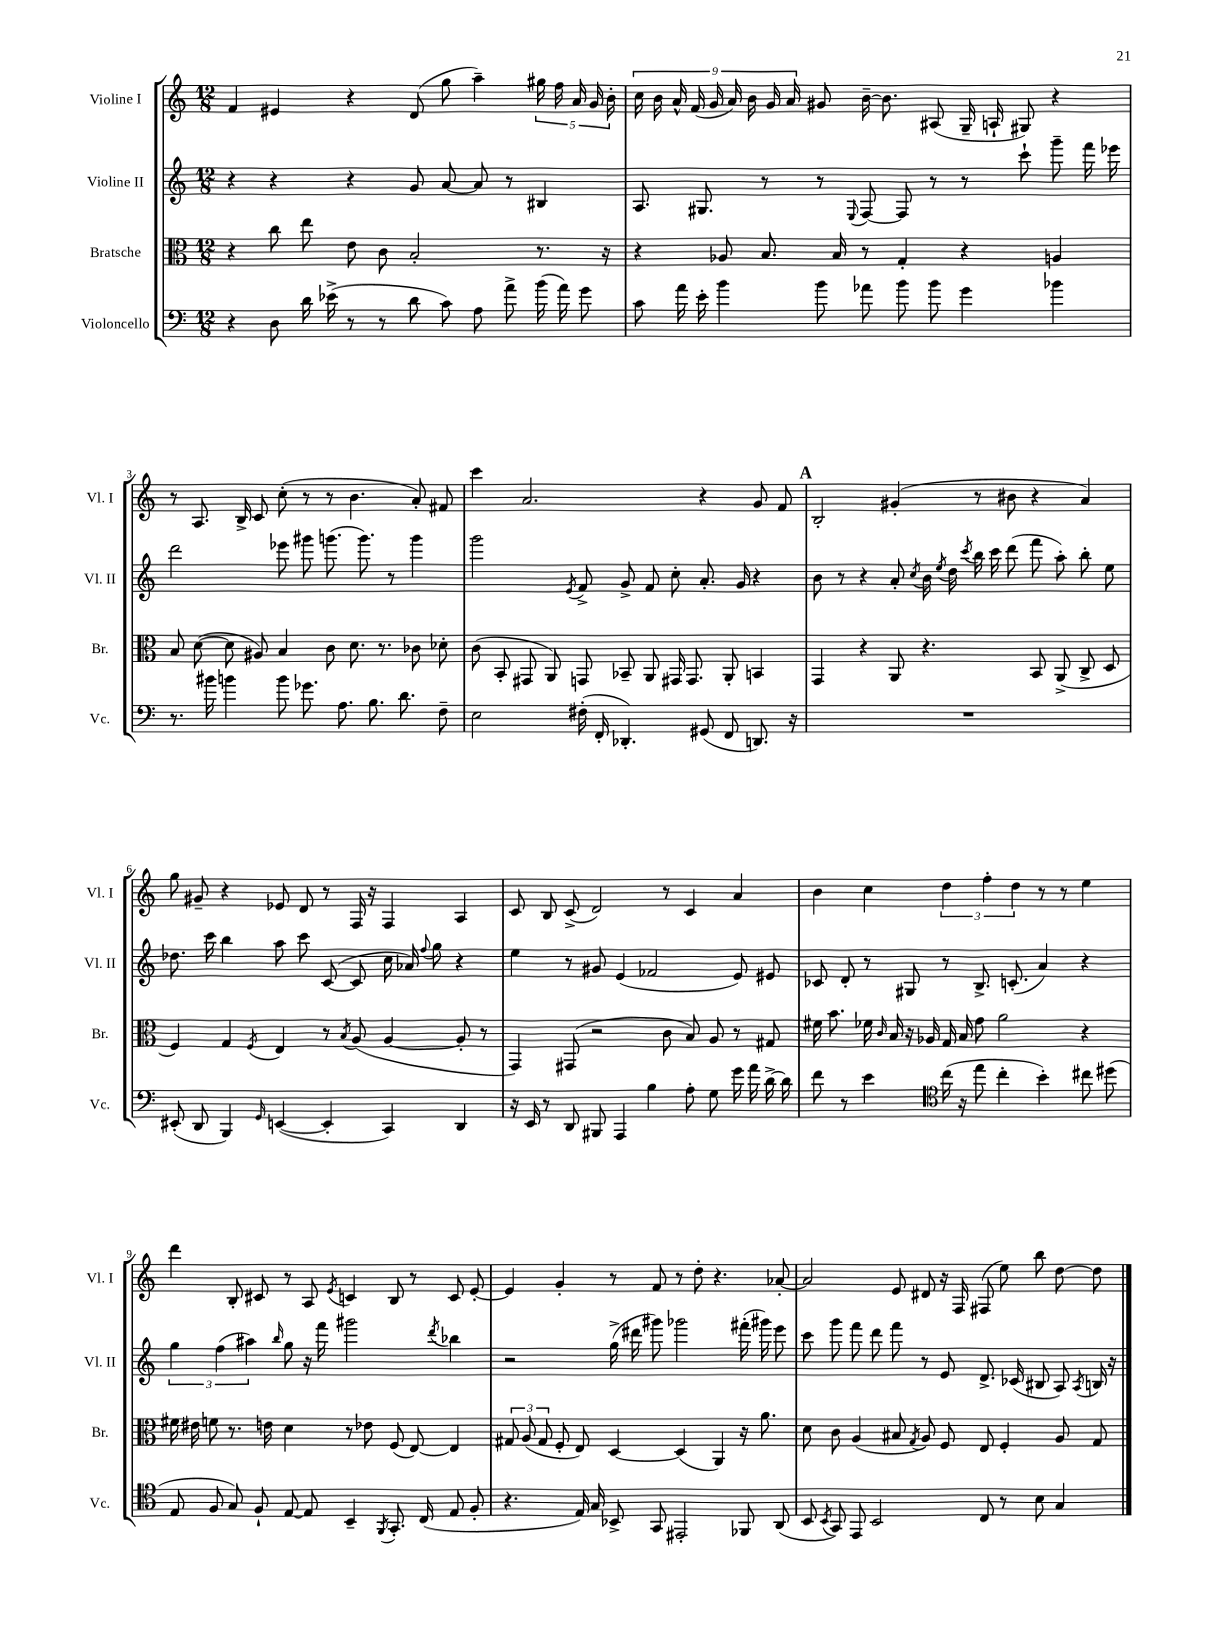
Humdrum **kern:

**kern	**kern	**kern	**kern
*staff4	*staff3	*staff2	*staff1
*clefF4	*clefC3	*clefG2	*clefG2
*k[]	*k[]	*k[]	*k[]
*M12/8	*M12/8	*M12/8	*M12/8
4r	4r	4r	4f
8D	8cc	4r	4e#
16d	8ee	.	.
(16e-^	.	.	.
8r	8e	4r	4r
8r	8c	.	.
8d	2B'	8g	(8d
8c)	.	[8a	8gg
8A	.	8a]	4aa~)
8a^	.	8r	.
(16b	8.r	4B#	20gg#
.	.	.	20ff
16a)	.	.	.
.	.	.	20a
8g	.	.	.
.	.	.	20g
.	16r	.	.
.	.	.	20b'
=	=	=	=
8c	4r	8.A	18cc
.	.	.	18b
.	.	.	18a^^
16a	.	.	.
.	.	.	(18f
16e'	.	8.G#	.
.	.	.	18g
4b	8A-	.	.
.	.	.	18a)
.	.	.	18b
.	8.B	8r	.
.	.	.	18g
.	.	.	18a
8b	.	8r	8g#
.	16B	.	.
.	.	8qqE	.
8a-	8r	[8F	[16b~
.	.	.	8.b]
8b	4G'	8F]	.
8b	.	8r	(8A#
4g	4r	8r	16G~
.	.	.	16A`
.	.	8ccc`	8G#)
4b-	4A	8ggg~	4r
.	.	16fff	.
.	.	16eee-	.
=	=	=	=
8.r	8B	2ddd	8r
.	([8d	.	8.A
16b#	.	.	.
4b	8d]	.	.
.	.	.	16B^
.	8A#)	.	8c
8b	4B	8eee-	(8cc'
8.g-	.	8ggg#	8r
.	8c	(8.ggg	8r
8.A	.	.	.
.	8.d	.	4.b
.	.	8.ggg)	.
8.B	.	.	.
.	8.r	.	.
.	.	8r	.
8.d	.	.	.
.	8c-	4ggg	8a')
8F~	8d-'	.	8f#
=	=	=	=
2E	(8c	2ggg	4ccc
.	8BB'	.	.
.	8GG#	.	2.a
.	8AA)	.	.
.	.	8qe	.
(16F#'	8GG	8f^	.
16FF'	.	.	.
4.DD-')	8BB-~	8g^	.
.	8AA	8f	.
.	16GG#	8cc'	.
.	8.GG#	.	.
(8GG#	.	8.a'	4r
8FF	8AA'	.	.
.	.	16g	.
8.DD)	4BB	4r	8g
.	.	.	8f
16r	.	.	.
=	=	=	=
1.r	4GG	8b	2B'
.	.	8r	.
.	4r	4r	.
.	8AA	8a'	(4g#'
.	.	8qcc	.
.	4.r	16b	.
.	.	8qee	.
.	.	16dd	.
.	.	8qccc	.
.	.	16bb	8r
.	.	16ccc	.
.	.	(8ddd	8b#
.	8BB	8fff	4r
.	(8AA^	8aa')	.
.	8C^	8bb'	4a)
.	8D	8ee	.
=	=	=	=
(8EE#'	4F)	8.dd-	8gg
8DD	.	.	8g#~
.	.	16ccc	.
4BBB)	4G	4bb	4r
16qqGG	8qF	.	.
([4EE	4E	8aa	8e-
.	.	8ccc	8d
4EE']	8r	([8c	8r
.	8qB	.	.
.	(8A	8c]	16F
.	.	.	16r
4CC)	[4A	16cc	4F
.	.	16a-)	.
.	.	8qqff	.
.	.	8gg	.
4DD	8A']	4r	4A
.	8r	.	.
=	=	=	=
16r	4GG)	4ee	8c
16EE	.	.	.
8r	.	.	8B
8DD	(8GG#	8r	(8c^
8BBB#	2r	8g#	2d)
4AAA	.	(4e	.
4B	.	2f-	.
.	8c	.	8r
8A'	8B)	.	4c
8G	8A	.	.
16g	8r	8e)	4a
16a	.	.	.
[16d^	8G#	8e#	.
16d]	.	.	.
=	=	=	=
8f	16f#	8c-	4b
.	8.b	.	.
8r	.	8d'	.
4e	16f-	8r	4cc
.	16qqc	.	.
.	16B	.	.
.	16r	8G#	.
.	16A-	.	.
*clefC4	*	*	*
(16cc	16G	8r	6dd
16r	16B	.	.
8ee	8g	8.B^	.
.	.	.	6ff'
4cc'	2a	.	.
.	.	(8.c'	.
.	.	.	6dd
4b')	.	4a)	8r
.	.	.	8r
8cc#	4r	4r	4ee
(8dd#	.	.	.
=	=	=	=
8E	16f#	6gg	4ddd
.	16e#	.	.
8F	8f	.	.
.	.	(6ff	.
8G)	8.r	.	8B'
.	.	6aa#)	.
8F`	.	.	8c#
.	16e	.	.
.	.	16qqbb	.
[8E	4d	8gg	8r
8E]	.	16r	8A
.	.	16fff	.
.	.	.	8qe
4BB~	8r	2ggg#	4c
.	8e-	.	.
8qFF	.	.	.
8.GG'	(8F	.	8B
.	[8E)	.	8r
(16C	.	.	.
.	.	8qddd	.
8E	4E]	4bb-	8c
8F'	.	.	[8e'
=	=	=	=
4.r	12G#	2r	4e]
.	(12A	.	.
.	12G#	.	.
.	8F'	.	4g'
16E)	8E)	.	.
16G	.	.	.
8BB-^	[4D	(16gg^	8r
.	.	16ddd#	.
8GG	.	8ggg#)	8f
2EE#'	(4D]	2ggg-	8r
.	.	.	8dd'
.	4AA)	.	4.r
8FF-	16r	(16fff#'	.
.	8.a	16ggg#)	.
(8AA	.	8eee	[8a-'
=	=	=	=
8BB	8d	8ccc	2a-]
8qBB	.	.	.
8GG)	8c	8ggg	.
8EE	(4A	8fff	.
2BB	.	8ddd	.
.	8B#	8fff	8e
.	8qG	.	.
.	8A)	8r	8d#
.	8F	8e	16r
.	.	.	16F
8C	8E	8.d^	(8F#
8r	4F'	.	8ee)
.	.	(16c-	.
8B	.	8B#	8bb
4G	8A	8A)	[8dd
.	.	8qA	.
.	8G	16B	8dd]
.	.	16r	.
==	==	==	==
*-	*-	*-	*-
